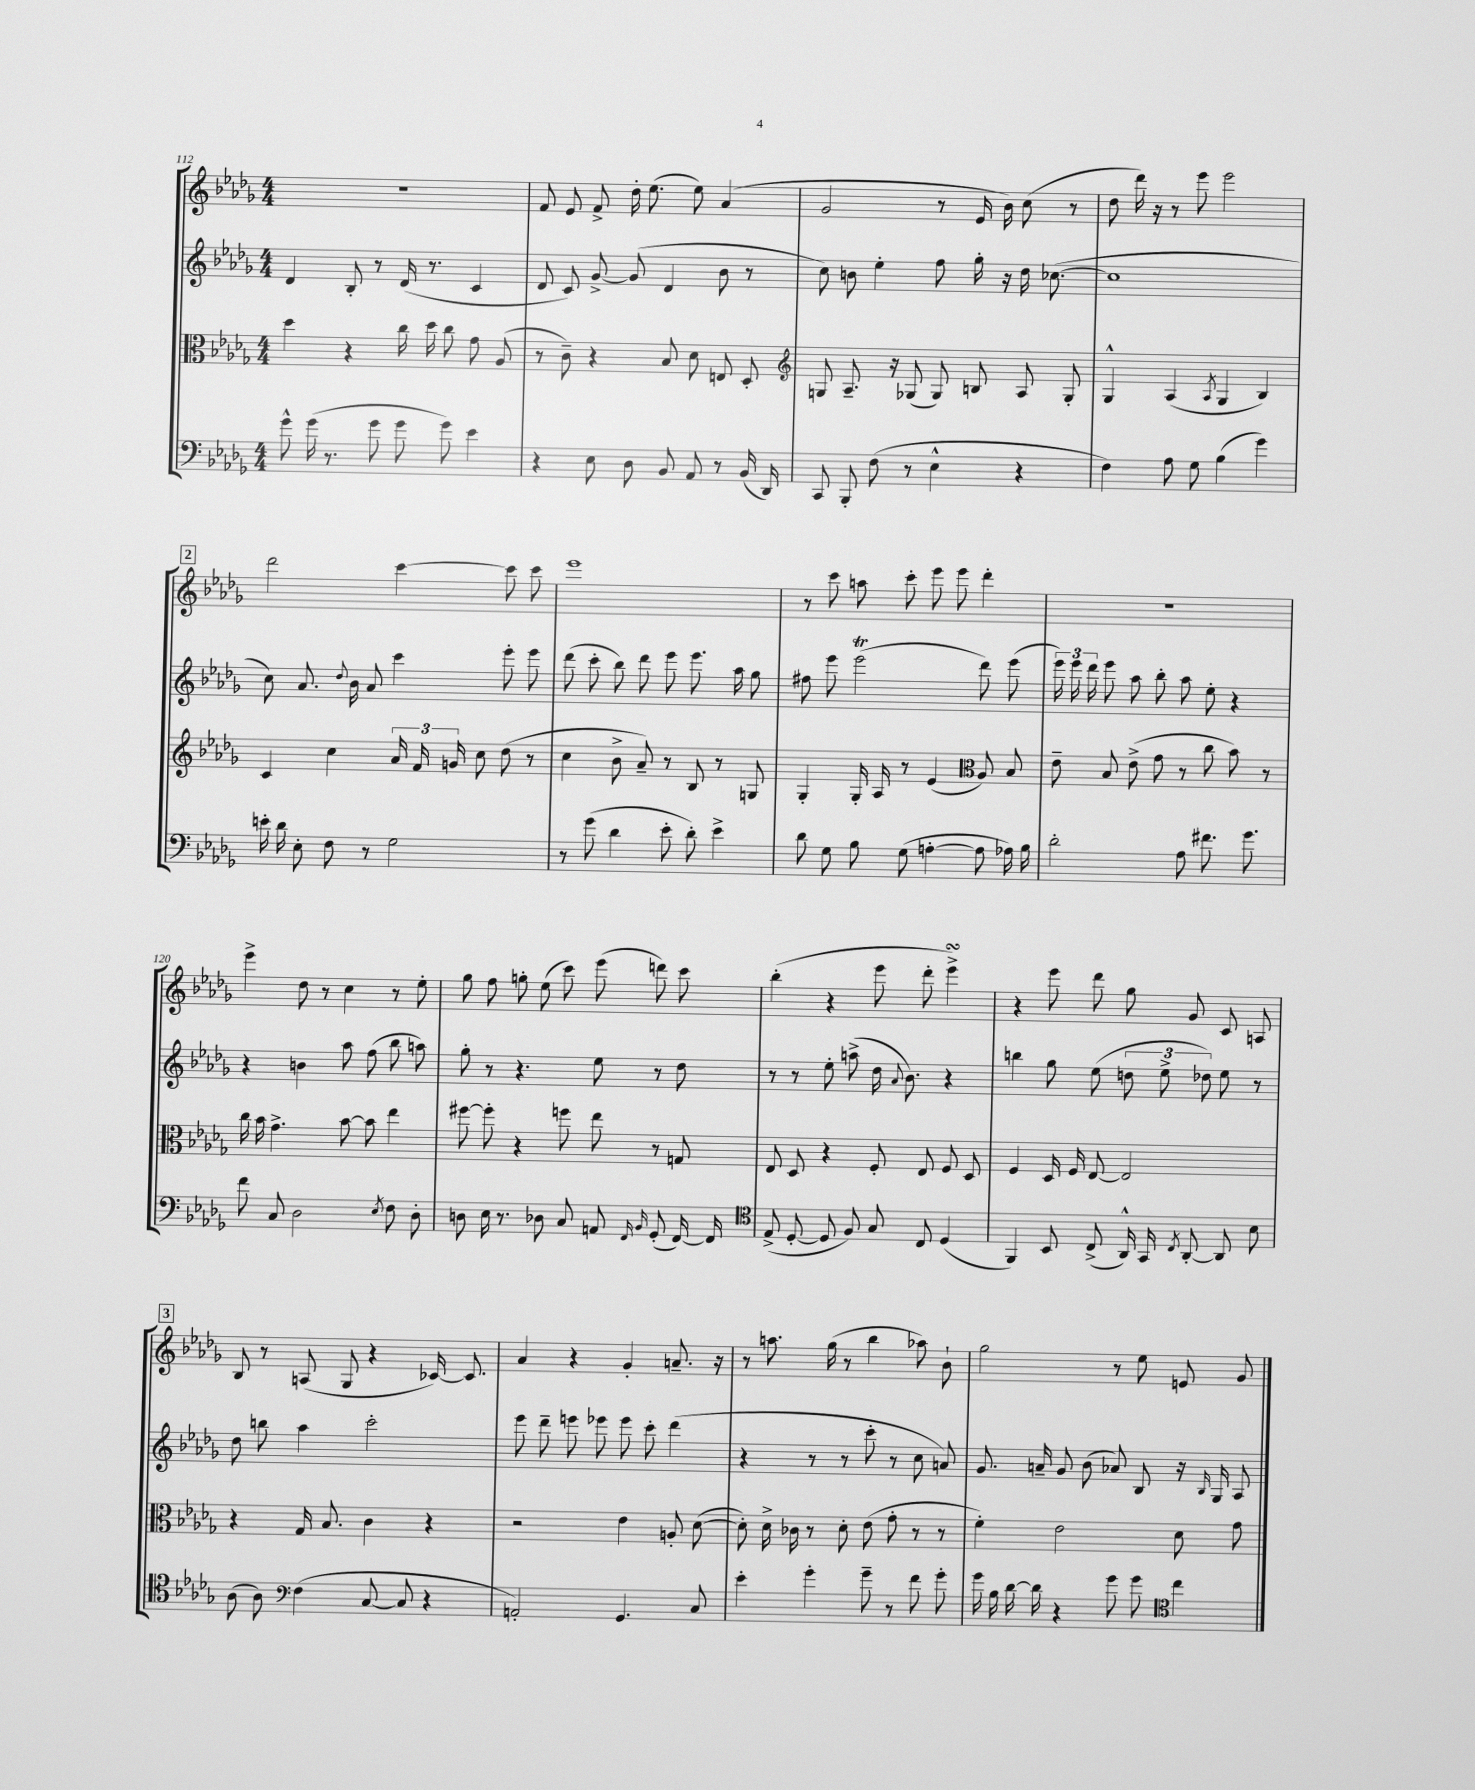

**kern	**kern	**kern	**kern
*part4	*part3	*part2	*part1
*staff4	*staff3	*staff2	*staff1
*clefF4	*clefC3	*clefG2	*clefG2
*k[b-e-a-d-g-]	*k[b-e-a-d-g-]	*k[b-e-a-d-g-]	*k[b-e-a-d-g-]
*M4/4	*M4/4	*M4/4	*M4/4
=112	=112	=112	=112
8g-^^\	4dd-\	4d-/	1r
(16g-\	.	.	.
8.r	.	.	.
.	4r	8B-'/	.
8g-\	.	8r	.
8g-\	16cc\	(16d-/	.
.	16dd-\	8.r	.
8g-\)	8cc\	.	.
4e-\	8g-\	4c/	.
.	(8A-/	.	.
=113	=113	=113	=113
4r	8r	8d-/	8f/
.	8c~\)	8c/)	8e-/
8E-\	4r	[8g-^/	8f^/
8D-\	.	(8g-/]	16dd-'\
.	.	.	(8.ee-\
8BB-/	8B-/	4d-/	.
8AA-/	8d-\	.	8ee-\)
8r	8En/	8b-\	(4a-/
(16BB-/	8D-'/	8r	.
16DD-/)	.	.	.
=114	=114	=114	=114
*	*clefG2	*	*
8CC/	8Gn/	8cc\)	2g-/
8BBB-'/	8.A-~/	8bn\	.
(8F\	.	4ee-'\	.
.	16r	.	.
8r	(8G-X/	.	.
4E-^^\	8G-/)	8ff\	8r
.	8Bn/	16gg-'\	16e-/
.	.	16r	16b-\)
4r	8A-/	16dd-\	(8cc\
.	.	([8.cc-X\	.
.	8G-'/	.	8r
=115	=115	=115	=115
4F\)	4G-^^/	1cc-]	8dd-\
.	.	.	16ddd-\)
.	.	.	16r
8A-\	(4A-/	.	8r
8G-\	.	.	8eee-\
.	8qA-/	.	.
(4B-\	4G-/	.	2eee-\
4g-\)	4B-/)	.	.
!!LO:LB:g=z
!!LO:REH:place=s1:t=2
=116	=116	=116	=116
16en'\	4c/	8cc\)	2ddd-\
16d-\	.	.	.
8E-'\	.	8.a-/	.
8F\	4cc\	.	.
.	.	8qqdd-/	.
.	.	16b-\	.
8r	.	8a-/	.
2G-\	24a-/	4ccc\	[4ccc\
.	24f/	.	.
.	24gn/	.	.
.	8cc\	.	.
.	(8dd-\	8eee-'\	8ccc\]
.	8r	8eee-\	8ccc\
=117	=117	=117	=117
8r	4cc\	(8ddd-\	1eee-
(8g-\	.	8ccc'\	.
4d-\	8b-^\	8bb-\)	.
.	8a-~/)	8ddd-\	.
8e-'\	8r	8eee-\	.
8d-'\)	8B-/	8.eee-\	.
4e-^\	8r	.	.
.	.	16aa-\	.
.	8Gn/	8gg-\	.
=118	=118	=118	=118
8d-\	4G-'/	8ff#X\	8r
8G-\	.	8eee-\	8ccc\
8B-\	16G-'/	(2eee-T\	8aan\
.	16A-/	.	.
(8G-\	8r	.	8ccc'\
[4An'\	(4e-/	.	8eee-\
.	.	.	8eee-\
*	*clefC3	*	*
8A\]	8A-/)	8ddd-\)	4ddd-'\
16A-X\)	8B-/	(8eee-\	.
16B-\	.	.	.
=119	=119	=119	=119
2d-'\	8e-~\	24eee-\)	1r
.	.	24eee-\	.
.	.	24ddd-\	.
.	8B-/	8eee-\	.
.	(8e-^\	8aa-\	.
.	8g-\	8bb-'\	.
8A-\	8r	8aa-\	.
8.f#X\	8cc\	8ee-'\	.
.	8b-\)	4r	.
8.g-\	.	.	.
.	8r	.	.
!!LO:LB:g=z
=120	=120	=120	=120
8f\	16cc\	4r	4eee-^\
.	16b-\	.	.
8C/	4.g-^\	.	.
2D-\	.	4bn\	8dd-\
.	.	.	8r
.	[8b-\	8aa-\	4cc\
.	8b-\]	(8ff\	.
8qE-/	.	.	.
8F\	4ee-\	8bb-\	8r
8D-'\	.	8aan\)	8ee-'\
=121	=121	=121	=121
8Dn\	[8ff#X\	8gg-'\	8gg-\
16E-\	8ff#'\]	8r	8ff\
8.r	.	.	.
.	4r	4.r	8ggn'\
8D-X\	.	.	(8ee-\
8C/	8ffn\	.	8ccc\)
8AAn/	8ee-\	8ee-\	(8eee-\
16qqFF/	.	.	.
16qqBB-/	.	.	.
(8GG-'/	8r	8r	8dddn\)
[16FF/)	8Gn/	8dd-\	8ccc\
16FF/]	.	.	.
=122	=122	=122	=122
*clefC4	*	*	*
(8E-^/	8E-/	8r	(4bb-'\
[8D-'/	8D-/	8r	.
8D-/]	4r	8ee-'\	4r
8F/)	.	(8aan^\	.
8G-/	8F'/	16dd-\	8eee-\
.	.	8qqa-/	.
.	.	8.b-\)	.
8C/	8E-/	.	8ddd-'\
(4D-/	8F/	4r	4eee-sSSS^\)
.	8D-/	.	.
=123	=123	=123	=123
4FF/)	4F/	4bbn\	4r
8BB-/	16D-/	8gg-\	8eee-\
.	16F/	.	.
(8C^/	[8E-/	(8ee-\	8ddd-\
16AA-^^/)	2E-/]	12ddn\	8gg-\
16GG-/	.	.	.
.	.	12ee-^\	.
8qC/	.	.	.
[8AA-'/	.	.	8g-/
.	.	12dd-X\)	.
8AA-/]	.	8ee-\	8c/
8B-\	.	8r	8An/
!!LO:LB:g=z
!!LO:REH:place=s1:t=3
=124	=124	=124	=124
(8A-\	4r	8dd-\	8B-/
8A-\)	.	8bbn\	8r
*clefF4	*	*	*
(4F\	16G-/	4aa-\	(8An/
.	8.B-/	.	.
.	.	.	8G-/
[8C/	4c\	2ccc'\	4r
8C/]	.	.	.
4r	4r	.	[16c-X/)
.	.	.	8.c-/]
=125	=125	=125	=125
2AAn'/)	2r	8eee-\	4a-/
.	.	8ddd-~\	.
.	.	8eeen\	4r
.	.	8eee-X\	.
4.GG-/	4e-\	8eee-\	4g-'/
.	.	8ccc'\	.
.	8An'/	(4ddd-\	8.an~/
8C/	([8d-\	.	.
.	.	.	16r
=126	=126	=126	=126
4e-'\	8d-'\])	4r	8r
.	16d-^\	.	8.aan\
.	16c-X\	.	.
4g-'\	8r	8r	.
.	.	.	(16gg-\
.	8d-'\	8r	8r
8g-~\	(8e-\	8ccc'\	4bb-\
8r	8g-'\	8r	.
8f\	8r	8cc\	8aa-X\)
8g-'\	8r	8an/)	8b-`\
=127	=127	=127	=127
16g-\	4f'\)	8.g-/	2gg-\
16B-\	.	.	.
[16d-\	.	.	.
16d-\]	.	16an~/	.
4r	2e-\	8g-/	.
.	.	(8b-\	.
8g-\	.	8a-X/)	8r
8g-\	.	8B-/	8ee-\
*clefC4	*	*	*
4cc\	8d-\	16r	8en/
.	.	16qqB-/	.
.	.	16G-/	.
.	8g-\	8A-/	8g-/
==	==	==	==
*-	*-	*-	*-
